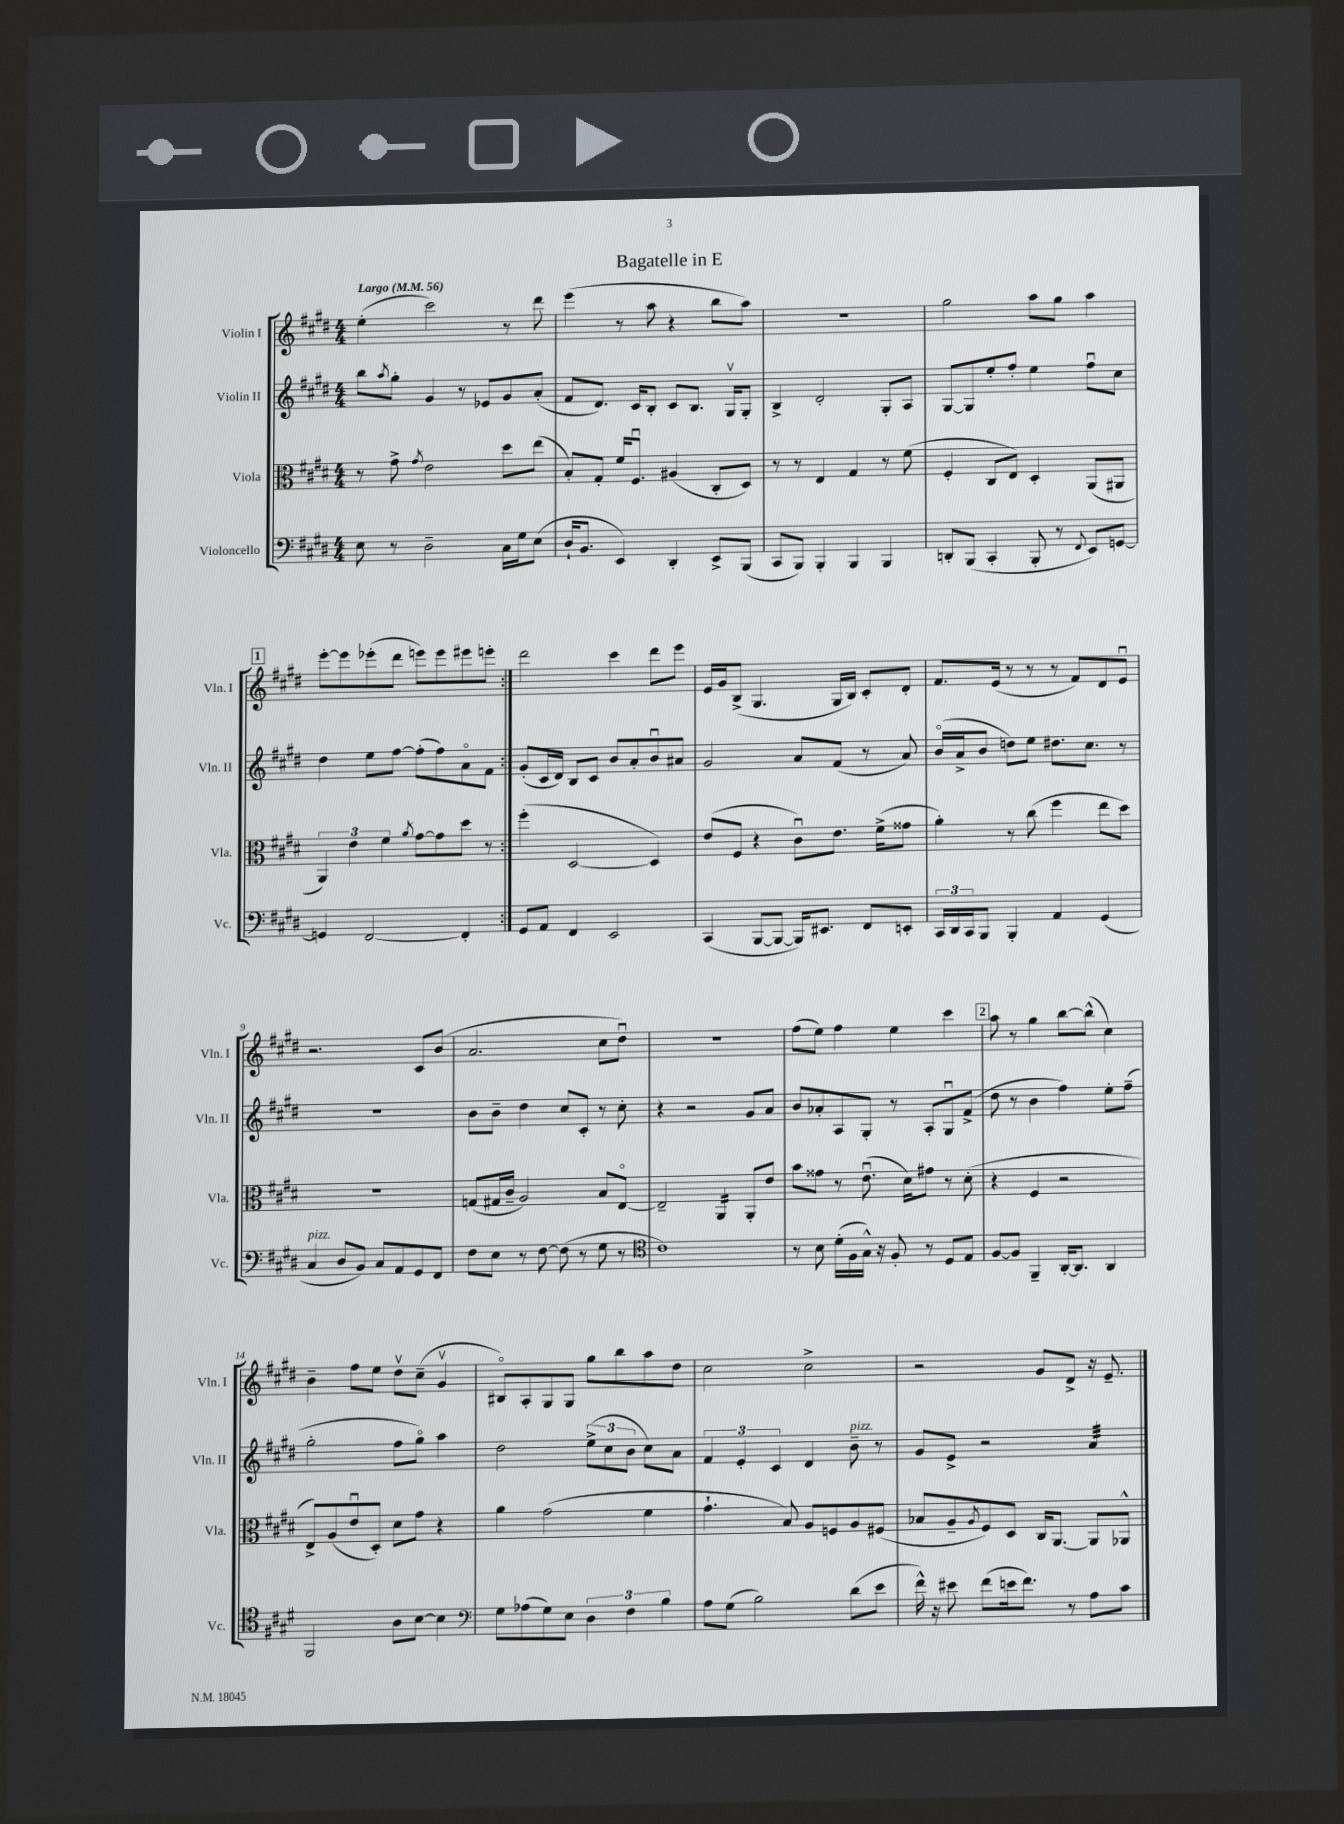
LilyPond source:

\header { title = "Bagatelle in E" }
<<
\new StaffGroup <<
\new Staff = "s0" \with { instrumentName = "Violin I" shortInstrumentName = "Vln. I" } {
    \clef treble \key e \major \numericTimeSignature \time 4/4 \tempo "Largo" 4 = 56
    \repeat volta 2 { e''4-.( cis'''2) r8 dis'''8 |
    e'''4( r8 a''8 r4 b''8 a''8) |
    R1 |
    gis''2 a''8 gis''8 a''4 |
    \mark \markup { \box "1" } e'''8~-. e'''8 ees'''8-.( dis'''8 e'''8) e'''8 eis'''8 e'''8-. | }
    dis'''2 cis'''4 dis'''8 e'''8 |
    e'16 gis'16 b8->( gis4. gis16 b16) cis'8-. dis'8-. |
    fis'8. e'16( r8 r8 r8 fis'8) dis'8 e'8\downbow |
    r2. cis'8 b'8( |
    a'2. cis''8 dis''8\downbow) |
    R1 |
    fis''8( e''8) fis''4 e''4 cis'''4 |
    \mark \markup { \box "2" } a''8 r8 gis''4 b''8~ b''8-^( cis''4) |
    b'4-- fis''8 e''8 dis''8\upbow cis''8--( gis'4\upbow |
    bis8\flageolet) a8-. gis8 gis8 gis''8 b''8 a''8 dis''8 |
    cis''2 cis''2-> |
    r2 gis'8 dis'8-> r16 e'8.-- \bar "|." |
}
\new Staff = "s1" \with { instrumentName = "Violin II" shortInstrumentName = "Vln. II" } {
    \clef treble \key e \major \numericTimeSignature \time 4/4
    \repeat volta 2 { b''8 \acciaccatura { a''8 } gis''8-. gis'4 r8 ees'8 gis'8 a'8-.( |
    fis'8 dis'8.) cis'16 b8-. cis'8 b8. gis16\upbow gis8-. |
    b4-> dis'2-. gis8-. a8 |
    gis8~ gis8 e''8-. fis''8-. e''4 fis''8\downbow cis''8 |
    \mark \markup { \box "1" } dis''4 e''8 fis''8~ fis''8-.( fis''8) a'8\flageolet fis'8 | }
    gis'8-.( cis'16 dis'16) b8 cis'8 b'8 a'8-. b'8\downbow ais'8 |
    gis'2 a'8 fis'8( r8 a'8) |
    b'16\flageolet( a'16-> b'8 d''8) e''8 dis''8. cis''8. r8 |
    R1 |
    b'8 b'8-- dis''4 cis''8 cis'8-. r8 cis''8-. |
    r4 r2 gis'8 a'8 |
    b'8 aes'8-. a8 gis8-. r8 a8-. gis8\downbow fis'8->( |
    \mark \markup { \box "2" } dis''8 r8 b'4 fis''4) e''8-. fis''8--( |
    gis''2-. fis''8 gis''8\flageolet) a''4 |
    dis''2 \tuplet 3/2 { e''8->( cis''8 b'8 } cis''8) a'8 |
    \tuplet 3/2 { fis'4 e'4-. cis'4 } dis'4 b'8--^\markup { \italic "pizz." } r8 |
    gis'8 e'8-> r2 a'4:32 \bar "|." |
}
\new Staff = "s2" \with { instrumentName = "Viola" shortInstrumentName = "Vla." } {
    \clef alto \key e \major \numericTimeSignature \time 4/4
    \repeat volta 2 { r8 gis'8-> \acciaccatura { gis'8 } e'2 dis''8 e''8( |
    b8-.) gis8-. fis'16 fis8.\downbow ais4( cis8-. dis8) |
    r8 r8 e4 gis4 r8 fis'8( |
    fis4-. cis8 e8) dis4-. a,8( ais,8 |
    \mark \markup { \box "1" } \tuplet 3/2 { a,4) e'4 fis'4 } \acciaccatura { a'8 } gis'8~ gis'8 dis''8 r8 | }
    fis''4-.( dis2~ dis4) |
    e'8( fis8 r4 cis'8\downbow) e'8. fis'16->( gisis'8 |
    a'4-.) r8 cis''8( fis''4 e''8 dis''8) |
    R1 |
    g8( gis16 cis'16-- a2) b8 e8~\flageolet |
    e2-- a,4:16 a,8-. e'8 |
    b'8 gisis'8 r8 e'8.\downbow( dis'16) gis'8 r8 dis'8-.( |
    \mark \markup { \box "2" } r4 fis4 r2 |
    e8->) a8( e'8\downbow dis8-.) dis'8 gis'8 r4 |
    a'4 gis'2( fis'4 |
    gis'4.-! b8) a8 f8 a8 fis8( |
    bes8 a8-- \acciaccatura { a8 } fis8) dis8 cis16 a,8.~ a,8 aes,8-^ \bar "|." |
}
\new Staff = "s3" \with { instrumentName = "Violoncello" shortInstrumentName = "Vc." } {
    \clef bass \key e \major \numericTimeSignature \time 4/4
    \repeat volta 2 { e8 r8 dis2-- cis16 gis16 e8( |
    dis16-! b,8. e,4) dis,4-. e,8-> b,,8( |
    cis,8 b,,8) b,,4-. b,,4 b,,4 |
    d,8-. b,,8( cis,4-. b,,8-. r8 \appoggiatura { fis,8 } e,8) g,8~ |
    \mark \markup { \box "1" } g,4 fis,2~ fis,4-. | }
    gis,8 a,8 fis,4 e,2 |
    cis,4( b,,8~ b,,8~ b,,16) eis,8. fis,8 e,8-. |
    \tuplet 3/2 { cis,16 dis,16 cis,16 } b,,8 b,,4-. a,4 gis,4( |
    cis4^\markup { \italic "pizz." } dis8 b,8) cis8 a,8 gis,8 fis,8 |
    fis8 e8 r8 fis8~ fis8( r8 gis8 r8 |
    \clef tenor cis'1) |
    r8 b8 dis'16-.( fis16 gis16-^) r16 fis8-. r8 dis8 e8 |
    \mark \markup { \box "2" } fis8~ fis8 fis,4-- a,16~-. a,8. a,4 |
    fis,2 a8 b8~ b4 |
    \clef bass gis8 aes8( gis8) e8 \tuplet 3/2 { dis4 fis4 b4 } |
    a8 gis8( b2) dis'8( e'8 |
    fis'16-^) r16 eis'8 fis'8( e'16 fis'8.) r8 a8 cis'8 \bar "|." |
}
>>
>>
